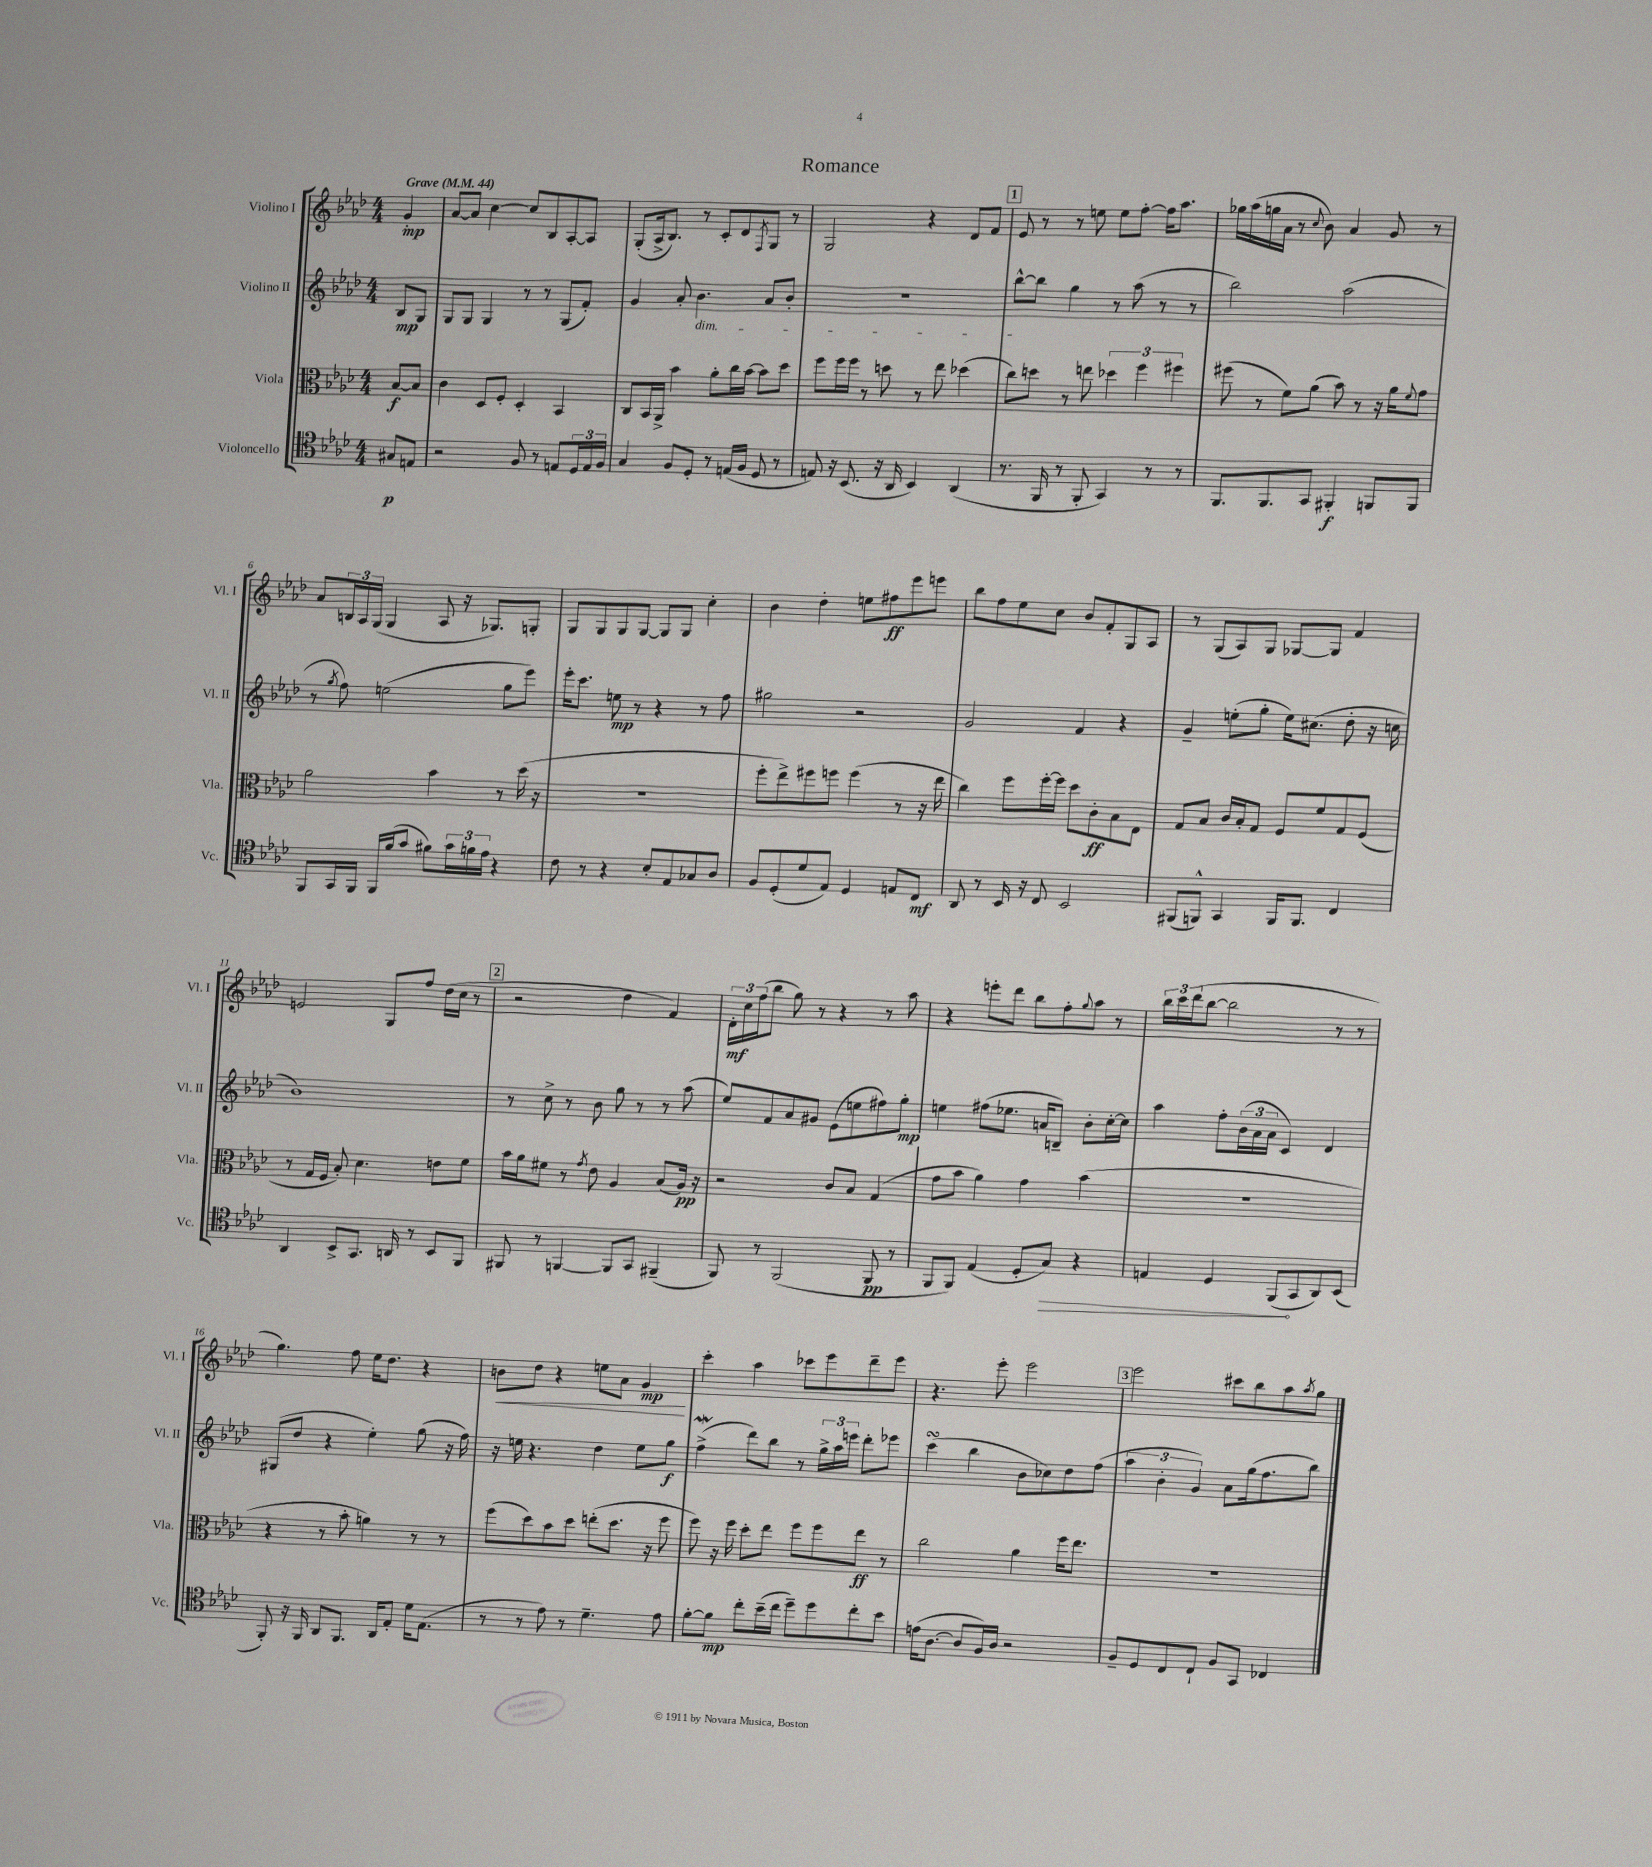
\header { title = "Romance" }
<<
\new StaffGroup <<
\new Staff = "s0" \with { instrumentName = "Violino I" shortInstrumentName = "Vl. I" } {
    \clef treble \key aes \major \numericTimeSignature \time 4/4 \partial 4 \tempo "Grave" 4 = 44
    g'4-.\mp |
    aes'8~ aes'8 c''4~ c''8 bes8 aes8~-. aes8 |
    g8-.( aes16-> bes8.) r8 c'8-. des'8 \acciaccatura { f8 } g8 r8 |
    g2 r4 des'8 f'8 |
    \mark \markup { \box "1" } ees'8 r8 r8 e''8 e''8 f''8~-. f''16 aes''8. |
    ges''16 aes''16( g''16 aes'16 r8 \appoggiatura { c''8 } bes'8) aes'4 g'8 r8 |
    aes'8 \tuplet 3/2 { b16 aes16 g16( } g4 aes8 r16 ges8.) g8-. |
    g8 g8 g8 g8~ g8 g8 c''4-. |
    bes'4 des''4-. e''8 fis''8\ff ees'''8 e'''8 |
    bes''8 f''8 ees''8 c''8 bes'8 f'8-. g8 aes8 |
    r8 g8( aes8) g8 ges8~ ges8 f'4 |
    e'2 g8 f''8 des''16( c''16 r8 |
    \mark \markup { \box "2" } r2 des''4 f'4) |
    \tuplet 3/2 { des'16-.\mf c''16 f''16( } bes''8 g''8) r8 r4 r8 aes''8 |
    r4 e'''8-. des'''8 bes''8 f''8-. \appoggiatura { g''8 } aes''8 r8 |
    \tuplet 3/2 { bes''16 c'''16 des'''16( } bes''8~ bes''2 r8 r8 |
    g''4.) f''8 ees''16 des''8. r4 |
    b'8\< des''8 r4 e''8 aes'8 g'4\mp\! |
    c'''4-. aes''4 ces'''8 ees'''8 des'''8-- ees'''8 |
    r4. ees'''8-. ees'''2 |
    \mark \markup { \box "3" } ees'''2 cis'''8 bes''8 aes''8 \acciaccatura { aes''8 } g''8 \bar "|." |
}
\new Staff = "s1" \with { instrumentName = "Violino II" shortInstrumentName = "Vl. II" } {
    \clef treble \key aes \major \numericTimeSignature \time 4/4 \partial 4
    bes8\mp g8 |
    g8 g8 g4 r8 r8 g8( f'8-.) |
    g'4 aes'8-. bes'4.\dim aes'8 bes'8-. |
    R1 |
    \mark \markup { \box "1" } bes''8~-^\! bes''8 g''4 r8 aes''8( r8 r8 |
    bes''2) aes''2( |
    r8 \acciaccatura { g''8 } f''8) e''2( g''8 ees'''8) |
    ees'''16-. c'''8. e''8\mp r8 r4 r8 f''8 |
    gis''2 r2 |
    g'2 f'4 r4 |
    g'4-- e''8-.( g''8-. e''16) cis''8.( des''8-. r16 c''16 |
    bes'1) |
    \mark \markup { \box "2" } r8 c''8-> r8 bes'8 g''8 r8 r8 aes''8( |
    ees''8) f'8 aes'8 gis'8 ees'8( e''8 fis''8) g''8-.\mp |
    e''4 fis''8( ees''8. a'16 b8--) bes'8-. c''16~-. c''16 |
    aes''4 f''8-. \tuplet 3/2 { bes'16( aes'16 aes'16 } c'4) des'4 |
    gis8( des''8 r4 ees''4-.) g''8( r16 f''16) |
    r16 e''16 r4. des''4 e''8 g''8\f |
    f''4->\mordent( des'''8) bes''8 r8 \tuplet 3/2 { g''16-> aes''16 e'''16 } des'''8-. ees'''8 |
    c'''4\turn( bes''4 bes'8 ces''8) des''8 f''8( |
    \mark \markup { \box "3" } \tuplet 3/2 { aes''4 bes'4-. g'4) } aes'8 g''16( f''8. bes''8) \bar "|." |
}
\new Staff = "s2" \with { instrumentName = "Viola" shortInstrumentName = "Vla." } {
    \clef alto \key aes \major \numericTimeSignature \time 4/4 \partial 4
    bes8~\f bes8 |
    c'4 des8 f8-. des4-. bes,4 |
    c8 bes,16 aes,16-> bes'4 aes'8-. c''16 bes'16~ bes'8 des''8 |
    f''8 f''16 f''16 r8 d''8 r8 ees''8 des''4( |
    \mark \markup { \box "1" } c''8) d''8 r8 e''8 \tuplet 3/2 { des''4 f''4 fis''4 } |
    fis''8( r8 f'8) aes'8( bes'8) r8 r16 aes'16 \appoggiatura { f'8 } g'8 |
    aes'2 bes'4 r8 des''16( r16 |
    R1 |
    f''8-. ees''8->) fis''8 f''8 f''4( r8 r16 ees''16 |
    c''4) f''8 f''16~-. f''16 des''8 c'8-.\ff bes8 ees8 |
    g8 bes8 c'16 bes16-. g8 f8 f'8 g8 f8( |
    r8 g16 f16 bes8-.) des'4. e'8 f'8 |
    \mark \markup { \box "2" } bes'16 aes'16 fis'8 r8 \acciaccatura { g'8 } ees'8 aes4 bes8( aes16\pp) r16 |
    r2 c'8 bes8 g4( |
    g'8 bes'8 aes'4) g'4 bes'4( |
    R1 |
    r4 r8 bes'8-. a'4) r8 r8 |
    f''8( des''8) bes'8 des''8 e''8-.( des''8. r16 f''8 |
    f''8) r16 f''16 des''8-. ees''8 f''8 f''8 ees''8\ff r8 |
    c''2 aes'4 f''16 ees''8. |
    \mark \markup { \box "3" } r1 \bar "|." |
}
\new Staff = "s3" \with { instrumentName = "Violoncello" shortInstrumentName = "Vc." } {
    \clef tenor \key aes \major \numericTimeSignature \time 4/4 \partial 4
    gis8\p e8 |
    r2 f8 r8 e8 \tuplet 3/2 { des16 e16 f16 } |
    g4 f8 des8-. r8 e16( f16 des8 r8 |
    e8) r16 bes,8.( r16 aes,16 bes,4) aes,4( |
    \mark \markup { \box "1" } r8. f,16 r8 f,8-. g,4) r8 r8 |
    f,8. f,8. g,8 fis,4-.\f f,8 f,8 |
    f,8 g,16 f,16 f,16 f'16( g'8 fis'8) \tuplet 3/2 { g'16 f'16 ees'16 } r4 |
    c'8 r8 r4 bes8-. ees8 ges8 aes8 |
    f8 des8-.( des'8 ees8) des4 e8 c8\mf |
    aes,8 r8 bes,16 r16 c8 bes,2 |
    fis,8( f,8-^) g,4 f,16 f,8. c4 |
    aes,4 bes,8-> g,8. a,16 r8 bes,8 f,8 |
    \mark \markup { \box "2" } fis,8 r8 f,4~ f,8 g,8 fis,4--( |
    f,8) r8 f,2( f,8\pp r8 |
    f,8 f,8) ees4( des8-. \once \override Hairpin.circled-tip = ##t g8\>) r4 |
    e4 des4 f,8\!( g,8 aes,8) bes,8( |
    f,8-.) r16 f,16 aes,8 f,8. aes,16 ees8-. des'16 ees8.( |
    r8 r8 ees'8) r8 des'4.-- ees'8 |
    f'8~-. f'8\mp c''8-. bes'16--( c''16 des''8--) des''8 c''8-. bes'8 |
    e'16( aes8.~ aes8 f16) aes16 r2 |
    \mark \markup { \box "3" } f8-- des8 c8 c8-! f8 g,8 ces4 \bar "|." |
}
>>
>>
